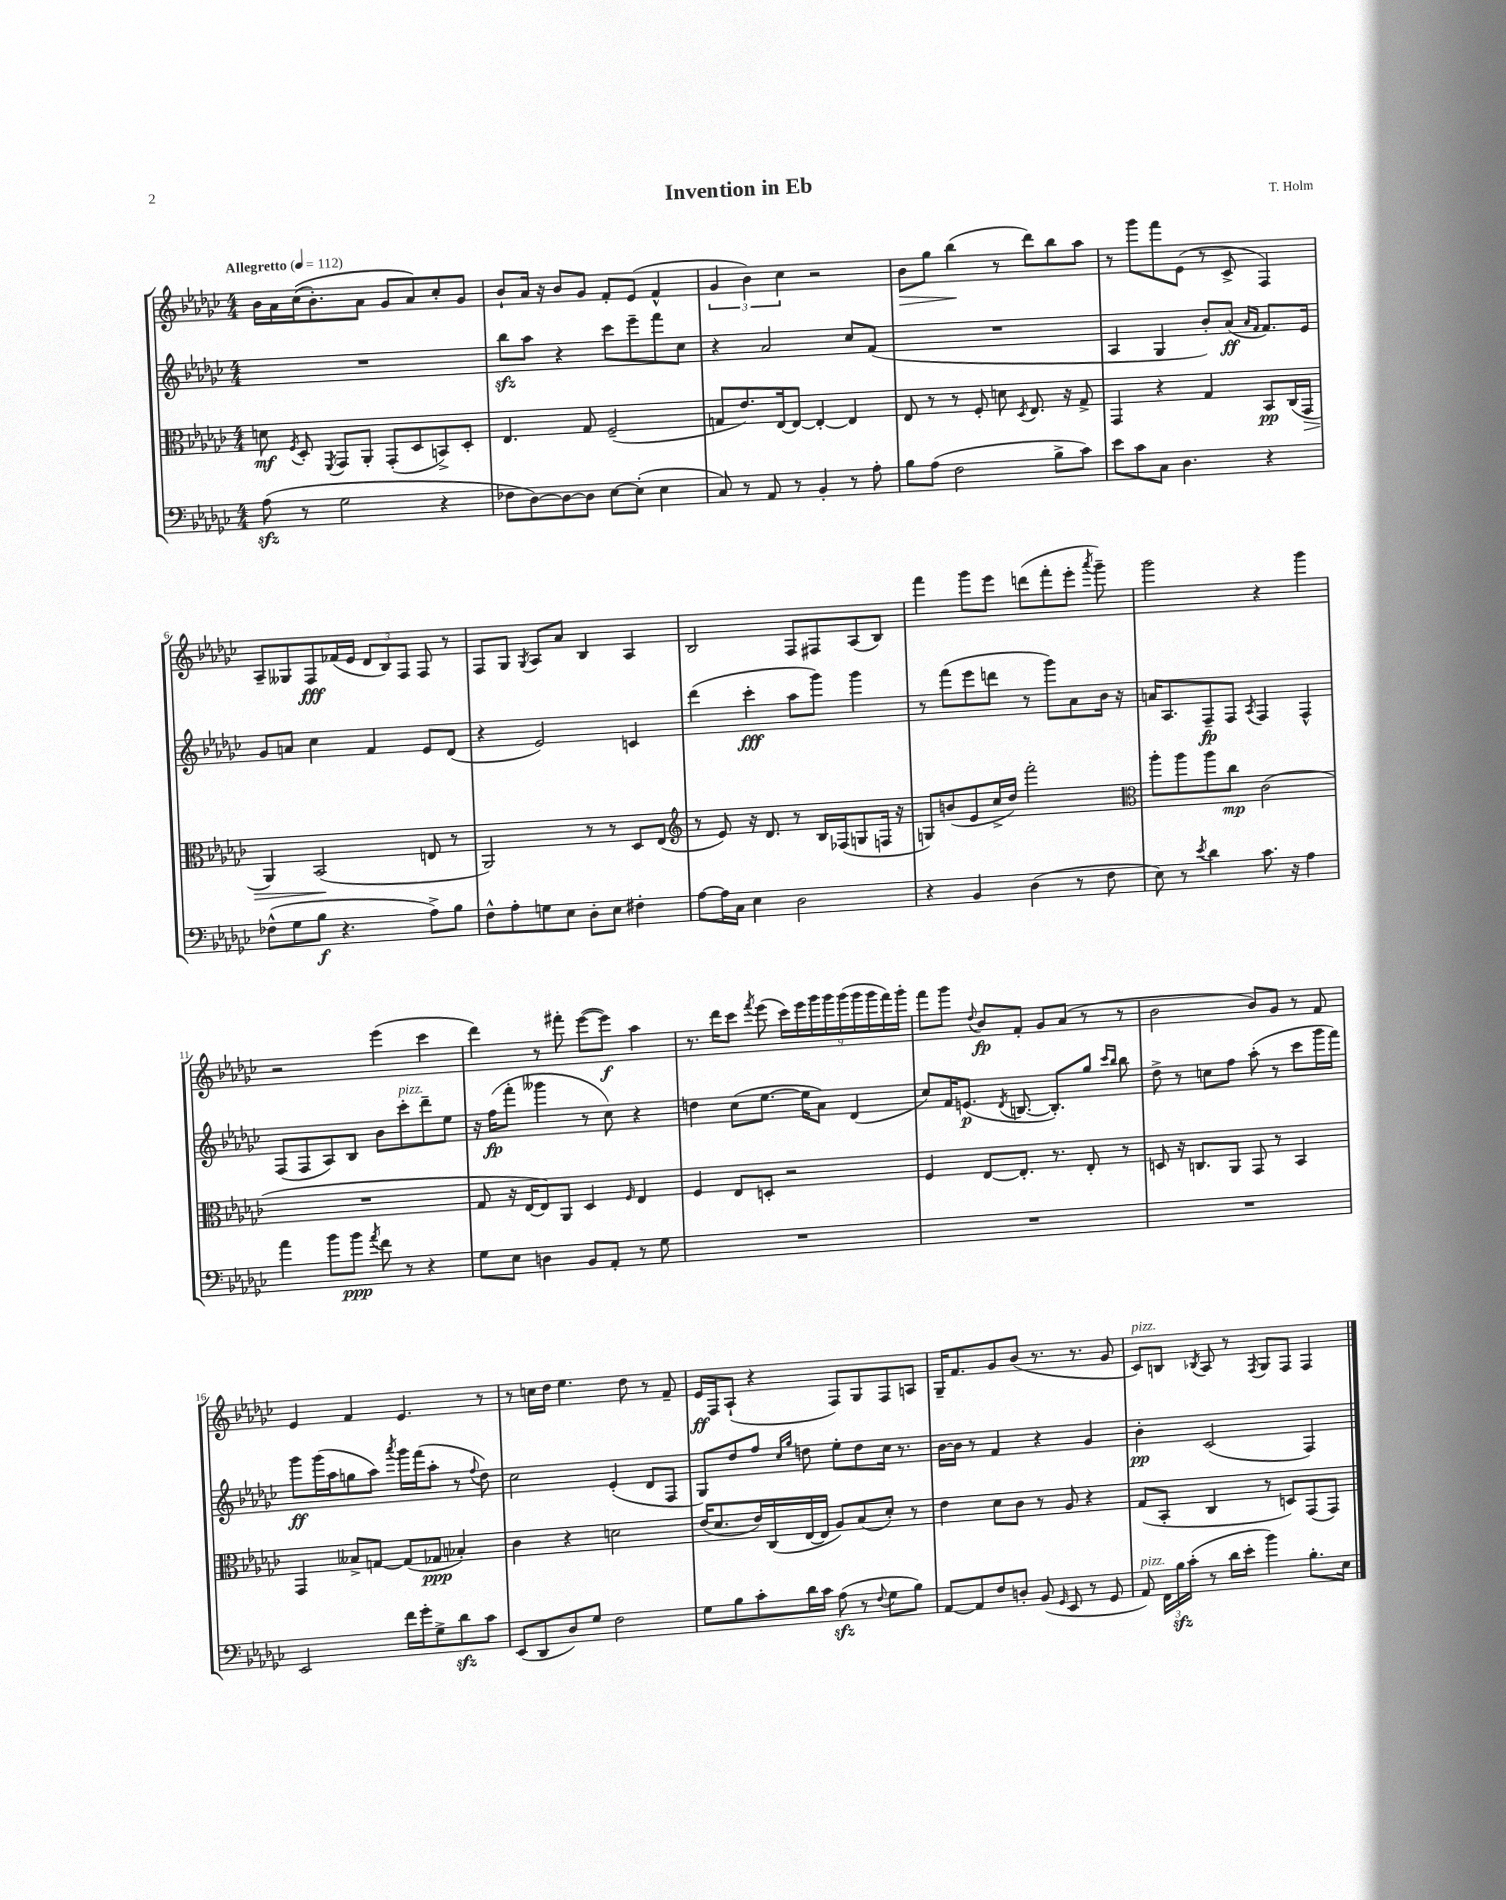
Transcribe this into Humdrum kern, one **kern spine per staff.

**kern	**kern	**kern	**kern
*staff4	*staff3	*staff2	*staff1
*clefF4	*clefC3	*clefG2	*clefG2
*k[b-e-a-d-g-c-]	*k[b-e-a-d-g-c-]	*k[b-e-a-d-g-c-]	*k[b-e-a-d-g-c-]
*M4/4	*M4/4	*M4/4	*M4/4
*MM112	*MM112	*MM112	*MM112
(8A-\	8d\	1r	16b-\LL
.	.	.	16a-\
.	8qF/	.	.
8r	8D-'/	.	&((16cc-\J
.	.	.	8.b-'\)
.	8qFF/	.	.
2G-\	8GG-/L	.	.
.	8AA-'/J	.	8a-\J
.	(8GG-'/L	.	8g-/L
.	8D-/	.	8a-/&)
4r	8BB^/)	.	8cc-'/
.	8D-'/J	.	8g-/J
=	=	=	=
8F-\L	4.E-/	8bb-\L	8b-`/L
[8D-\)	.	8aa-\J	16a-/Jk
.	.	.	16r
8D-\_	.	4r	8b-/L
8D-\]J	8G-/	.	8g-/J
[8E-\L	(2F~/	8ccc-\L	8f'/L
(8E-'\]J	.	8eee-~\	(8e-/J
4E-\	.	8fff\	4f^^/
.	.	8cc-\J	.
=	=	=	=
8C-/)	8G/L	4r	6g-/
8r	8.e-/)	.	.
.	.	.	6b-\)
8AA-/	.	2a-/	.
.	[16E-/k	.	.
.	.	.	6cc-\
8r	8E-/_J	.	.
4BB-'/	4E-'/_	.	2r
8r	4E-/]	8cc-/L	.
8A-'\	.	(8f/J	.
=	=	=	=
8B-\L	8E-/	1r	8b-\L
(8A-\J	8r	.	8gg-\J
2F\	8r	.	(4bb-\
.	8F'/	.	.
.	8d\	.	8r
.	8qD-/	.	.
.	8.E-/	.	8ddd-\L)
8B-^\L	.	.	8bb-\
.	16r	.	.
8c-\J)	8G-^/	.	8aa-\J
=	=	=	=
8e-\L	4GG-/	4A-/	8r
8c-\	.	.	8ggg-\L
8C-\J	4r	4G-/	8fff\
4.D-\	.	.	(8e-\J
.	4G-/	8b-'/L)	8r
.	.	(8a-/J	8c-^/
.	.	16qqa-/LL	.
.	.	16qqf/JJ	.
4r	8BB-/L	8.f/L)	4F/)
.	(16C-/L	.	.
.	16GG-/JJ	16e-/Jk	.
=	=	=	=
(8F-^^\L	4AA-/)	8g-/L	8A-~/L
8G-\	.	8a/J	8G--/
8B-\J	(2BB-/	4cc-\	8F/
4.r	.	.	(16f-/L
.	.	.	16e-/JJ
.	.	4f/	12d-/L
.	.	.	12B-/)
.	.	.	12F/J
8A-^\L)	8E/	8e-/L	8F/
8B-\J	8r	(8d-/J	8r
=	=	=	=
8F^^\L	2AA-/)	4r	8F/L
8A-'\	.	.	8G-/J
.	.	.	8qG-/
8G\	.	2e-/)	8A-/L
8E-\J	.	.	8a-/J
8D-'\L	8r	.	4B-/
8E-\J	8r	.	.
4F#'\	8D-/L	4c/	4A-/
.	(8E-/J	.	.
=	=	=	=
*	*clefG2	*	*
[8A-\L	8r	(4ddd-\	2B-/
16A-\]L	8e-/)	.	.
16C-\JJ	.	.	.
4E-\	16r	4ccc-'\	.
.	8.d-/	.	.
2D-\	8r	8aa-\L	8F/L
.	16B-/LL	8ggg-\J)	8F#/
.	(16F-/J	.	.
.	8G/	4ggg-\	(8A-/
.	16F/Jk	.	8B-/J)
.	16r	.	.
=	=	=	=
4r	8G/L)	8r	4fff\
.	(8b/	(8fff\L	.
4BB-/	8e-/	8eee-\	8ggg-\L
.	16cc-^/L	8ddd\J	8eee-\J
.	16dd-/JJ)	.	.
(4D-\	2fff'\	8r	(8ddd\L
.	.	8ggg-\L)	8fff'\
8r	.	8a-\	8eee-'\J
.	.	.	8qaaa-/
8F\	.	16b-\Jk	8ggg-~\)
.	.	16r	.
=	=	=	=
*	*clefC3	*	*
8E-\)	8aa-'\L	16a/LK	2ggg-\
.	.	8.A-/	.
8r	8aa-\	.	.
8qe-/	.	.	.
4d-\	8aa-\	8F~/	.
.	8cc-\J	8F/J	.
.	.	8qA-/	.
8.c-\	(2c-\	4F/	4r
16r	.	.	.
4A-\	.	4F^^/	4ggg-\
=	=	=	=
4a-\	1r	(8F/L	2r
.	.	8F/	.
8b-\L	.	8A-/)	.
8b-\J	.	8B-/J	.
8qa-/	.	.	.
8f\	.	8b-\L	(4eee-\
8r	.	8ccc-'\	.
4r	.	8ddd-~\	4ccc-\
.	.	8ee-\J	.
=	=	=	=
8G-\L	8G-/	16r	4ddd-\)
.	.	(16ff\LK	.
8E-\J	16r	8fff'\J	.
.	[16E-/LK	.	.
4D\	8E-/])	4ggg--\	8r
.	8AA-/J	.	8fff#'\
8BB-/L	4D-/	8r	([8eee-\L
8AA-'/J	.	8cc-\)	8eee-\]J)
.	16qqF/	.	.
8r	4E-/	4r	4aa-\
8G-\	.	.	.
=	=	=	=
1r	4F/	4dd\	8.r
.	.	.	16ddd-\LK
.	8E-/L	(8cc-\L	8ccc-\J
.	.	.	8qfff/
.	8D'/J	[8.ee-\J	(8eee-\
.	2r	.	18ccc-\LL)
.	.	.	18eee-\
.	.	16ee-\]LK	.
.	.	.	18ggg-\
.	.	8a-\J)	.
.	.	.	18ggg-\
.	.	.	(18ggg-\
.	.	(4d-/	.
.	.	.	18ggg-\
.	.	.	18ggg-\
.	.	.	18fff\)
.	.	.	18ggg-'\JJ
=	=	=	=
1r	4F/	8cc-/L)	8fff\L
.	.	16f/K	8ggg-\J
.	.	(8.e/J	.
.	.	.	8qqdd-/
.	[8E-/L	.	8b-/L
.	.	8qd-/	.
.	8.E-'/]J	[8.B/	8f'/J
.	.	.	8g-/L
.	8.r	8.B'/]L)	.
.	.	.	(8a-/J
.	8E-'/	8gg-/J	8r
.	.	16qqccc-/LL	.
.	.	16qqbb-/JJ	.
.	8r	8bb-\	8r
=	=	=	=
1r	8D/	8dd-^\	2b-\
.	16r	8r	.
.	8.C/L	.	.
.	.	8cc\L	.
.	8AA-/J	8ff\J	.
.	8GG-/	(8aa-'\	8b-/L)
.	8r	8r	8g-/J
.	4BB-/	8ccc-\L	8r
.	.	16ggg-\L	8f/
.	.	16fff\JJ)	.
=	=	=	=
2EE-/	4GG-/	8ggg-\L	4e-/
.	.	(16ggg-\L	.
.	.	16aa-\J	.
.	8B--^/L	8gg\	4f/
.	[8G/J	8aa-\J)	.
.	.	8qaaa-/	.
16f\LL	(8G/]L	16ggg-\LL	4.e-/
16g-'\J	.	(16fff\J	.
8G-^\	8G-/J	8aa-'\J	.
8d-\	4B-'/)	8r	.
.	.	8qqff/	.
8c-\J	.	8dd-\)	8r
=	=	=	=
(8EE-/L	4c-\	2cc-\	8r
8DD-/	.	.	16cc\LL
.	.	.	16dd-\JJ
8D-/)	4r	.	4.ee-\
8G-/J	.	.	.
2F\	2d\	(4e-'/	.
.	.	.	8dd-\
.	.	8d-/L	8r
.	.	8F/J	8f~/
=	=	=	=
8G-\L	(16e-/LK	8G-/L)	16e-/LL
.	8.d-/	.	16F/J
8B-\	.	8dd-/	(8A-`/J
8c-'\	16e-/L)	8ff/J	4r
.	(16C-/	.	.
.	.	16qqcc-/LL	.
.	.	16qqgg-/JJ	.
16d-\L	[16E-/	8dd\	.
16c-\JJ	16E-/]JJ	.	.
(8A-\	8A-/L)	8ee-'\L	8F/L)
8r	(8B-/	8dd\	8G-/
8qqF/	.	.	.
8G-\L	8d-'/J)	16cc-\Jk	8F/
.	.	8.r	.
8B-\J)	8r	.	8A/J
=	=	=	=
[8AA-/L	4e-\	[16b-\LL	16G-~/LK
.	.	16b-\]JJ	8.f/
8AA-/]	.	8r	.
8F/	8d-\L	4f/	8g-/
8D'/J	8c-\J	.	(8b-/J
(8BB-/	8r	4r	8.r
16qqGG-/	.	.	.
8EE-/	8A-/	.	.
.	.	.	8.r
8r	4r	4g-/	.
8GG-/	.	.	8g-/
=	=	=	=
8AA-/)	(8G-/L	4b-'\	8c-/L)
24FF\LL	8BB-'/J	.	8B/J
24B-\	.	.	.
(24c-'\JJ	.	.	.
.	.	.	8qB-/
8r	4C-/	(2c-/	8A-/
16d-\LL	.	.	8r
16e-'\JJ	.	.	.
.	.	.	8qF/
4b-\)	8r	.	8G-/L
.	8D/L)	.	8F/J
8.B-'\L	(8GG-/	4F/)	4F/
.	8GG-/J)	.	.
16E-\Jk	.	.	.
==	==	==	==
*-	*-	*-	*-
